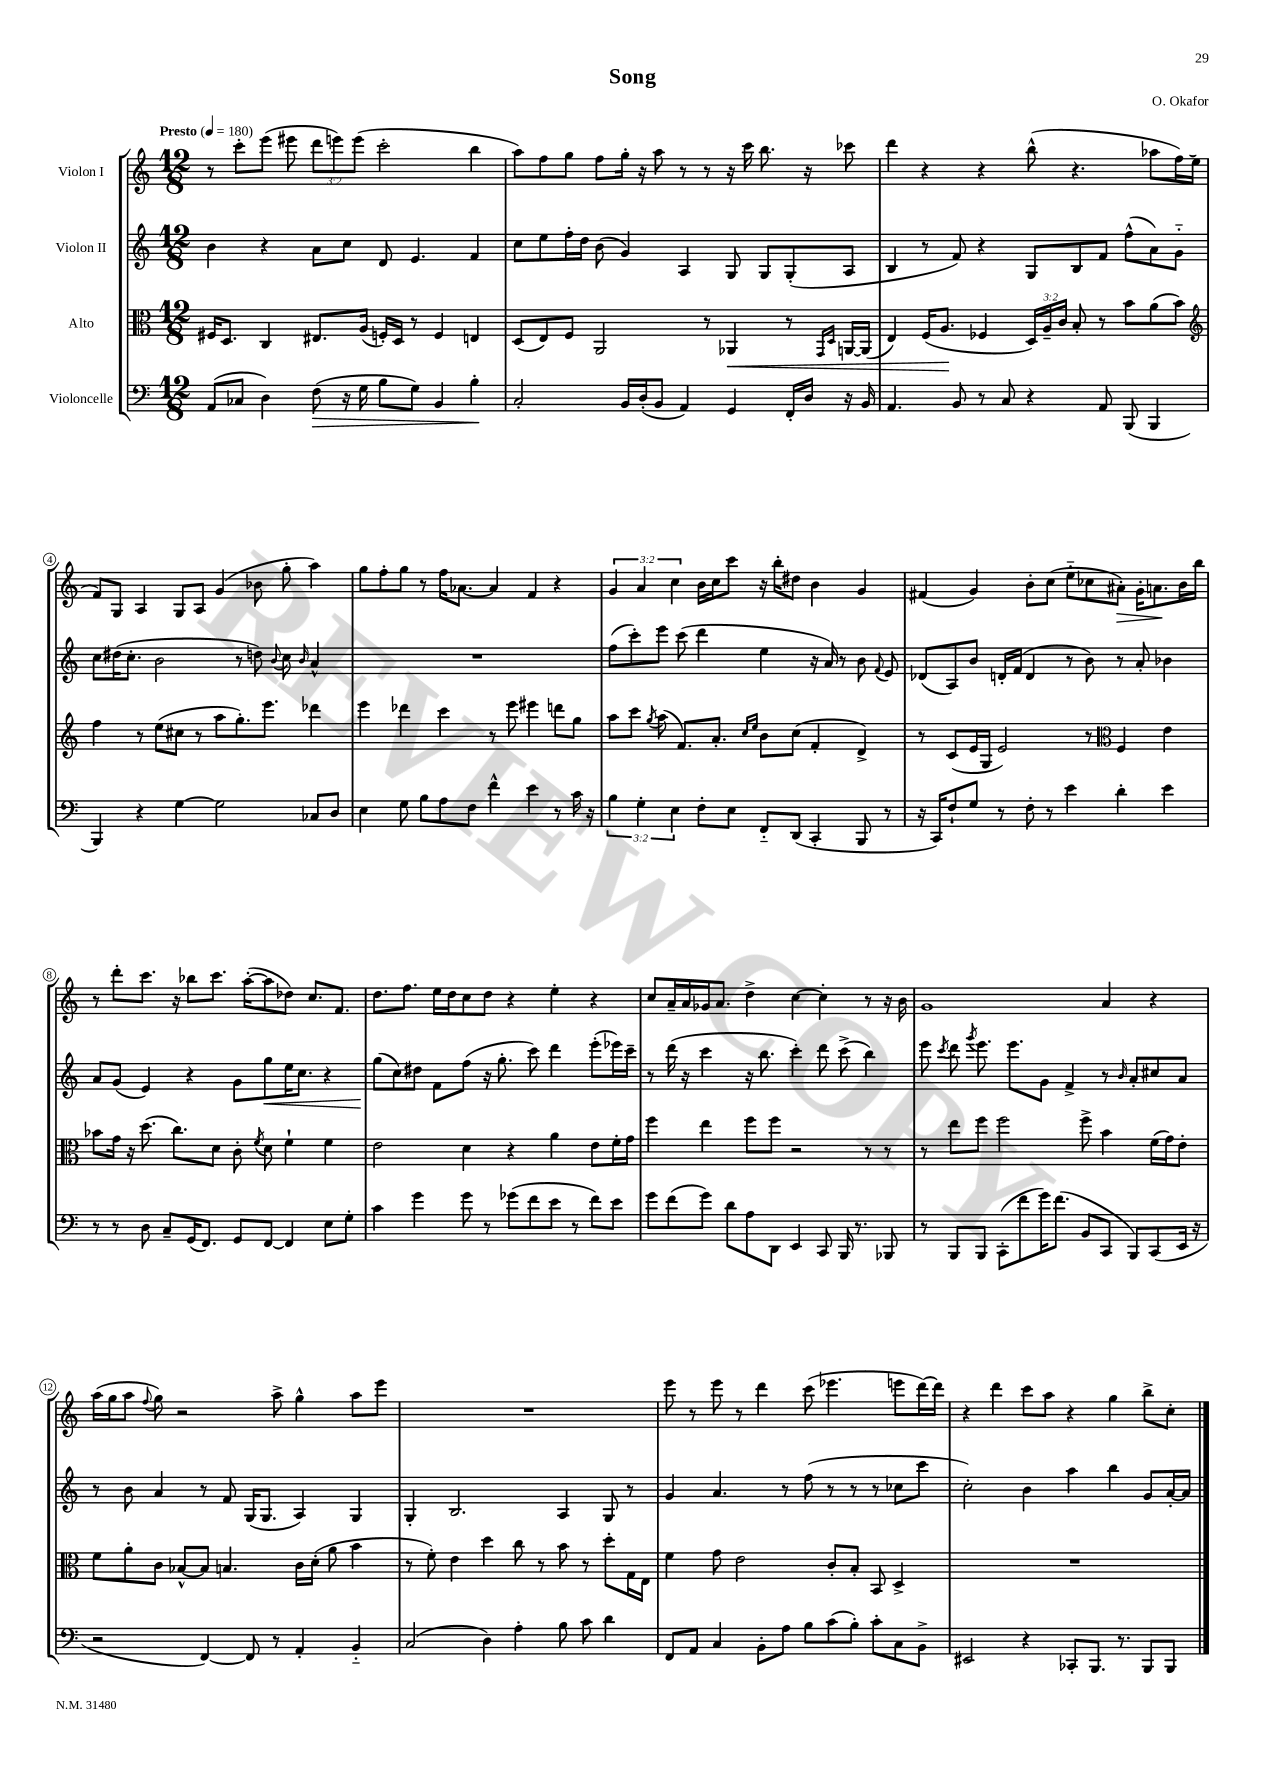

**kern	**kern	**kern	**kern
*staff4	*staff3	*staff2	*staff1
*clefF4	*clefC3	*clefG2	*clefG2
*k[]	*k[]	*k[]	*k[]
*M12/8	*M12/8	*M12/8	*M12/8
*MM180	*MM180	*MM180	*MM180
(8AA	16F#	4b	8r
.	8.D	.	.
8C-	.	.	8ccc'
4D)	4C	4r	(8eee
.	.	.	8eee#
(8F	8.E#	8a	12ddd
.	.	.	12eee)
16r	.	8cc	.
.	.	.	(12eee
16G	(16A	.	.
8B	16F')	8d	2ccc'
.	16D	.	.
8G)	8r	4.e	.
4BB	4F	.	.
4B'	4E	4f	4bb
=	=	=	=
2C'	(8D	8cc	8aa)
.	8E)	8ee	8ff
.	8F	16ff'	8gg
.	.	16dd	.
.	2AA	(8b	8ff
16BB	.	4g)	16gg'
(16D'	.	.	16r
8BB	.	.	8aa
4AA)	.	4A	8r
.	8r	.	8r
4GG	4AA-	8G	16r
.	.	.	16ccc
.	.	8G	8.bb
16FF'	8r	(8G'	.
16D	.	.	16r
.	16qqGG	.	.
.	16qqD	.	.
16r	[16AA	8A	8ccc-
16BB	(16AA]	.	.
=	=	=	=
4.AA	4E)	4B	4ddd
.	(16F	8r	4r
.	8.A	.	.
8BB	.	8f)	.
8r	4F-	4r	4r
8C	.	.	.
4r	24D)	8G	(8bb^^
.	24A~	.	.
.	24c	.	.
.	8B'	8B	4.r
8AA	8r	8f	.
(8BBB	8b	(8ff^^	.
4BBB	(8a	8a)	8aa-
.	8b)	8g'~	16ff)
.	.	.	(16ee
=	=	=	=
*	*clefG2	*	*
4BBB)	4ff	8cc	8f)
.	.	(16dd#	8G
.	.	8.cc'	.
4r	8r	.	4A
.	(8ee	2b	.
[4G	8cc#	.	8G
.	8r	.	8A
2G]	8aa	.	(4g
.	8.gg')	8r	.
.	.	8dd)	8b-
.	8.eee	.	.
.	.	8qqb	.
.	.	8cc	8gg'
.	.	16qqb	.
8C-	4ddd-	4a^^	4aa)
8D	.	.	.
=	=	=	=
4E	4eee	1.r	8gg
.	.	.	8ff'
8G	4ddd-	.	8gg
8B	.	.	8r
8A	4ccc	.	16ff
.	.	.	[8.a-
8F	.	.	.
4f^^	8r	.	4a-]
.	8eee	.	.
4e	4eee#	.	4f
8r	8ddd	.	4r
16c	8gg	.	.
16r	.	.	.
=	=	=	=
6B	8aa	(8ff	6g
.	8ccc	8ccc')	.
6G'	.	.	6a
.	8qgg	.	.
.	(8aa	8eee	.
6E	.	.	6cc
.	8.f)	(8ccc	.
8F'	.	4ddd	16b
.	8.a'	.	16cc
8E	.	.	8ccc
.	16qqcc	.	.
.	16qqee	.	.
8FF'~	8b	4ee	16r
.	.	.	16bb'
(8DD	(8cc	.	8dd#
4CC'	4f'	16r	4b
.	.	16a)	.
.	.	8r	.
8BBB	4d^)	8b	4g
.	.	8qqf	.
8r	.	8e	.
=	=	=	=
16r	8r	(8d-	(4f#
16CC)	.	.	.
8F`	(8c	8A)	.
8G	16e	8b	4g)
.	16G	.	.
8r	2e)	16d'	.
.	.	(16f	.
8F'	.	4d	8b'
8r	.	.	(8cc
4e	.	8r	8ee'~
.	8r	8b)	8cc-
*	*clefC3	*	*
4d'	4F	8r	8a#')
.	.	8a'	16g'
.	.	.	8.a
4e	4e	4b-	.
.	.	.	16b
.	.	.	16bb
=	=	=	=
8r	8b-	8a	8r
8r	16g	(8g	8ddd'
.	16r	.	.
8D	(8.dd	4e)	8.ccc
8C~	.	.	.
.	8.cc)	.	16r
(16GG	.	4r	8bb-
8.FF)	.	.	.
.	8d	.	8.ccc
8GG	8c'	8g	.
.	.	.	([16aa'
.	8qf	.	.
[8FF	8d	8gg	8aa]
4FF]	4f`	16ee	8dd-)
.	.	8.cc	.
.	.	.	8.cc
8E	4f	4r	.
.	.	.	8.f
8G'	.	.	.
=	=	=	=
4c	2e	(8gg	8.dd
.	.	8cc)	.
.	.	.	8.ff
4g	.	8dd#	.
.	.	8f	16ee
.	.	.	16dd
8g	4d	(8ff	8cc
8r	.	16r	8dd
.	.	8.gg'	.
(8g-	4r	.	4r
8f	.	8ccc)	.
8e	4a	4ddd	4ee'
8r	.	.	.
8f)	8e	(8eee'	4r
8e	16f'	16eee-)	.
.	16g	16ccc~	.
=	=	=	=
8g	4ff	8r	8cc
(8f	.	(16ddd	16a~
.	.	16r	16a
8g)	4ee	4ccc	16g-
.	.	.	8.a
8d	.	.	.
8A	8ff	16r	4dd^
.	.	8.bb	.
8DD	8ff	.	.
4EE	2r	4ccc')	[4cc
8CC	.	8ddd	4cc']
16BBB	.	(8ccc^	.
8.r	.	.	.
.	8r	4bb)	8r
8BBB-	8r	.	16r
.	.	.	16b
=	=	=	=
8r	8r	8eee	1g
.	.	8qccc	.
8BBB	8ee	8ddd	.
.	.	8qggg	.
8BBB	8ff	8.eee	.
(8CC'	2ff	.	.
.	.	8.eee	.
8f	.	.	.
16g)	.	8g	.
(8.f	.	.	.
.	.	4f^	.
8BB	8ff^	.	.
8CC	4b	8r	4a
.	.	16qqb	.
8BBB)	.	8a'	.
(8CC	(16f	8cc#	4r
.	16g)	.	.
16EE	8e'	8a	.
16r	.	.	.
=	=	=	=
2r	8f	8r	(16aa
.	.	.	16gg
.	8a'	8b	8aa
.	.	.	8qqff
.	8c	4a	8gg)
.	[8B-^^	.	2r
[4FF)	8B-]	8r	.
.	4.B	8f	.
8FF]	.	(16G	.
.	.	8.G	.
8r	.	.	8aa^
4AA'	16c	4A)	4gg^^
.	(16d'	.	.
.	8a	.	.
4BB'~	4b	4G	8aa
.	.	.	8eee
=	=	=	=
(2C	8r	4G'	1.r
.	8f')	.	.
.	4e	2.B	.
4D)	4dd	.	.
4A'	8cc	.	.
.	8r	.	.
8B	8b	4A	.
8c	8r	.	.
4d	8dd'	8G	.
.	16G	8r	.
.	16E	.	.
=	=	=	=
8FF	4f	4g	8eee
8AA	.	.	8r
4C	8g	4.a	8eee
.	2e	.	8r
8BB'	.	.	4ddd
8A	.	8r	.
8B	.	(8ff	(8ccc
(8c	8c'	8r	4.eee-
8B')	8B'	8r	.
8c'	8BB	8r	.
8C	4D^	8cc-	8eee
8BB^	.	8ccc	[16ddd)
.	.	.	16ddd]
=	=	=	=
2EE#	1.r	2cc')	4r
.	.	.	4ddd
4r	.	4b	8ccc
.	.	.	8aa
8CC-'	.	4aa	4r
8.BBB	.	.	.
.	.	4bb	4gg
8.r	.	.	.
8BBB	.	8g	8bb^
8BBB	.	[16a'	8cc'
.	.	16a]	.
==	==	==	==
*-	*-	*-	*-
